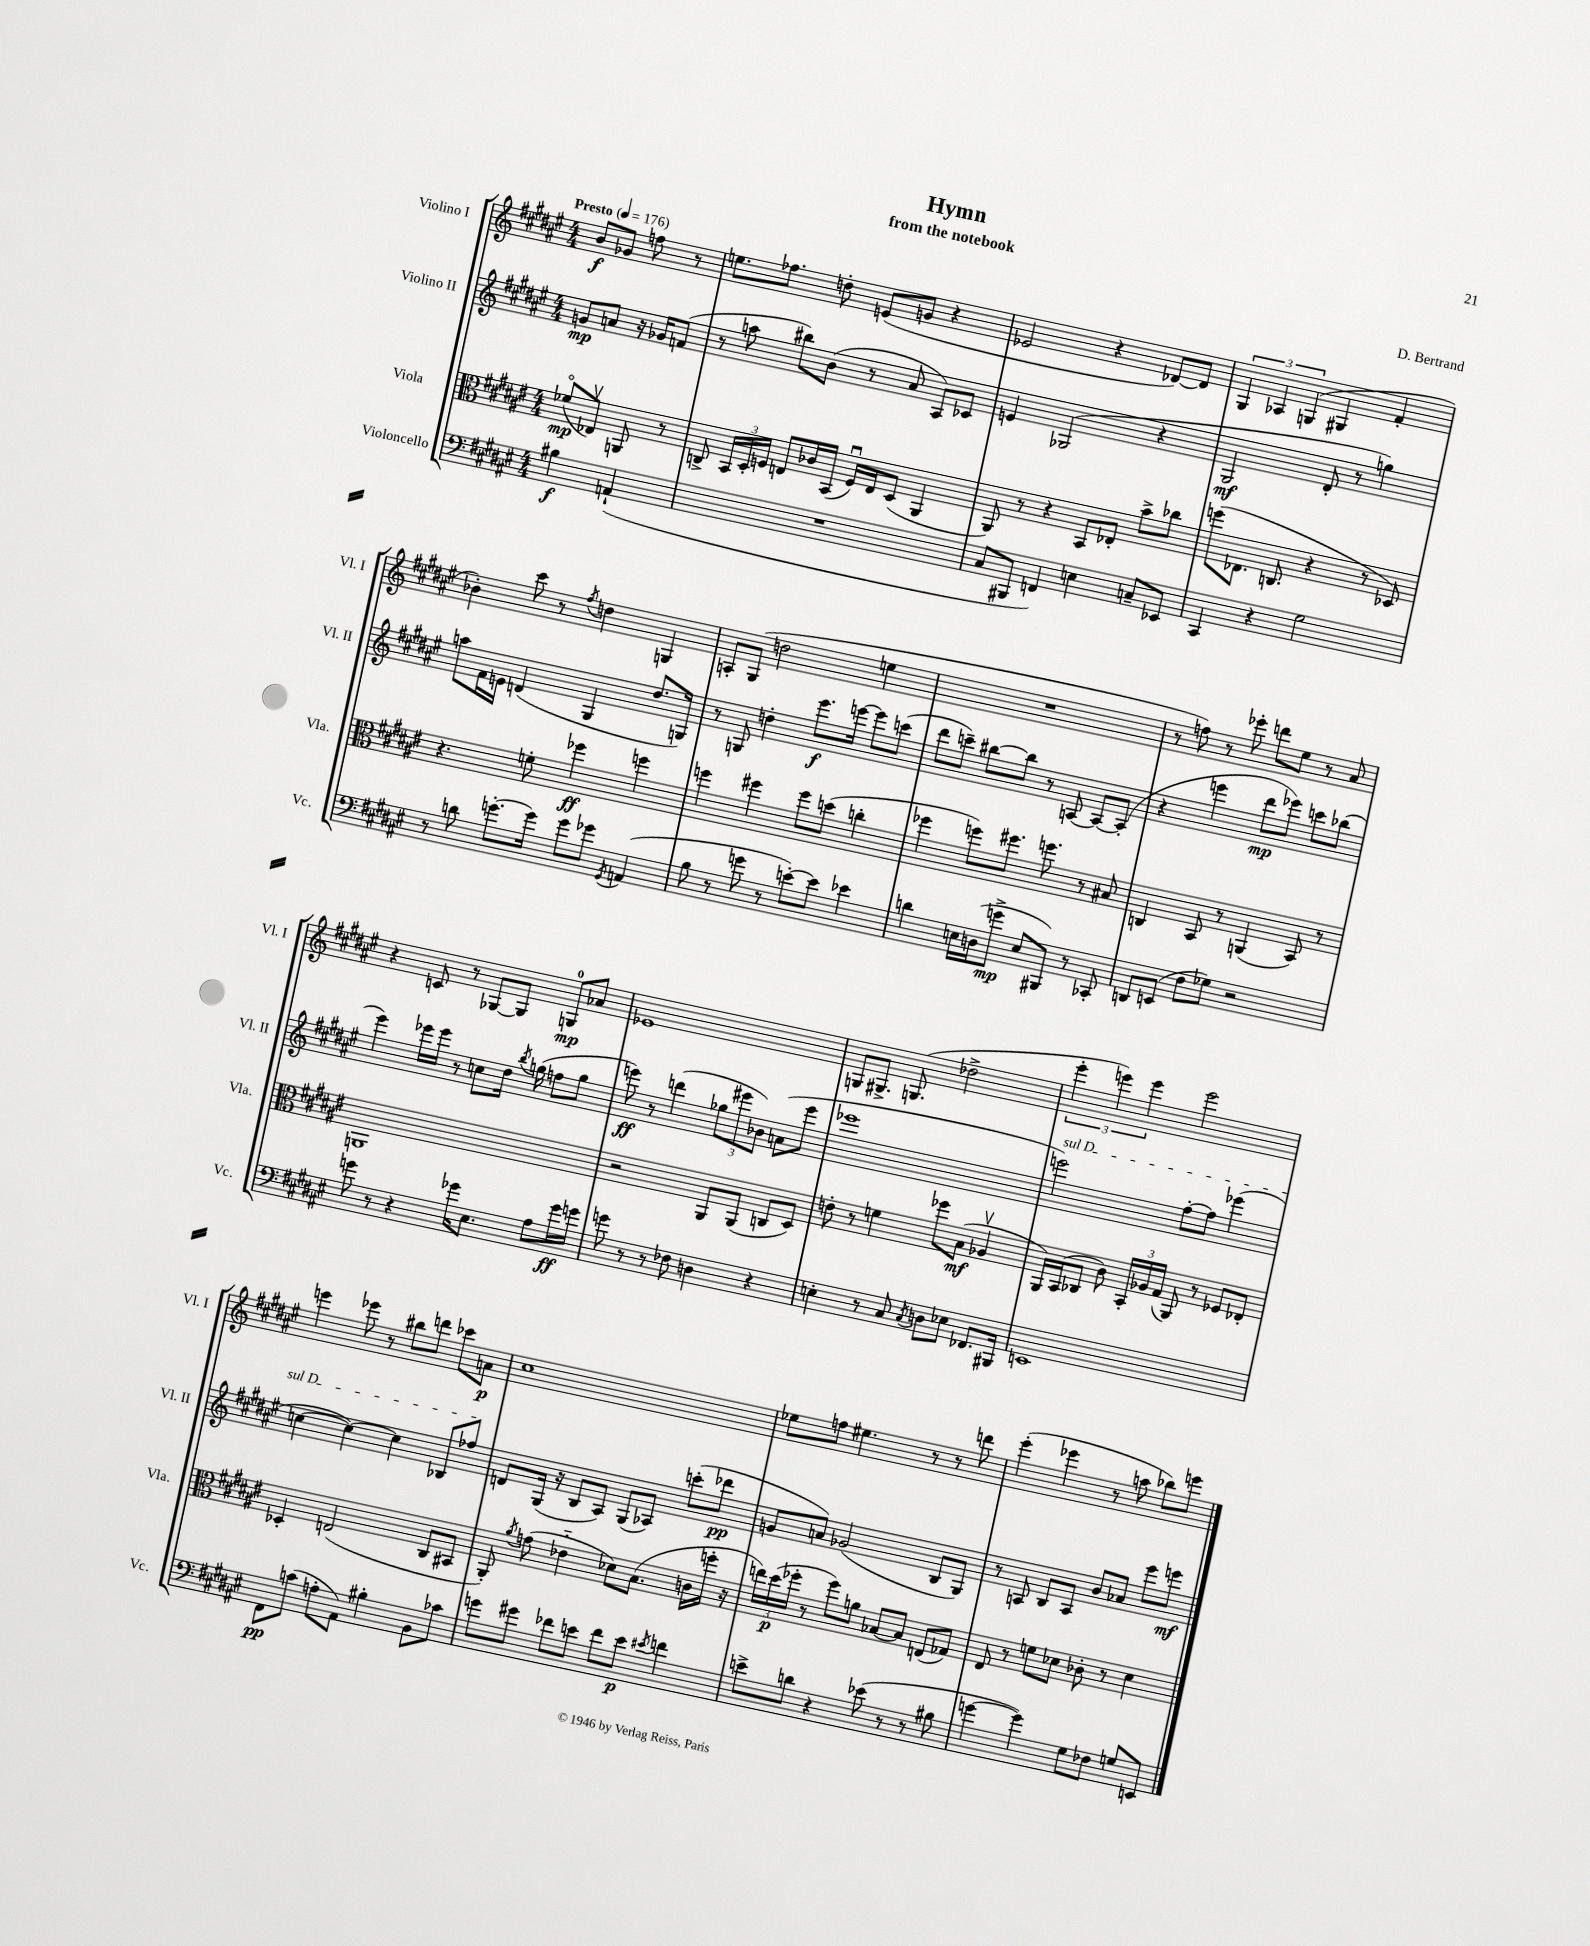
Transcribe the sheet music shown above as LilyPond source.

\header { title = "Hymn" composer = "D. Bertrand" subtitle = "from the notebook" }
<<
\new StaffGroup <<
\new Staff = "s0" \with { instrumentName = "Violino I" shortInstrumentName = "Vl. I" } {
    \clef treble \key fis \major \numericTimeSignature \time 4/4 \partial 2 \tempo "Presto" 4 = 176
    \autoBeamOff b'8[\f ges'8] f''8 r8 |
    e''8.[ fes''8.] d''8-. e'8[( g'8] r4 |
    ees'2 r4 des'8[~) des'8] |
    \tuplet 3/2 { gis4 aes4 g4( } gis4 fis'4-. |
    bes'4-.) cis'''8 r8 \acciaccatura { fis''8 } d''4 g4 |
    a8[-. gis8]( d''2 e''4 |
    R1 |
    r8 f''8) r8 ees'''8-. d'''8[ eis''8] r8 ais'8 |
    r4 c'8 r8 ges8[~ ges8] g8[-0\mp aes'8] |
    ees'1 |
    g8[ gis8.]-> g8.( des''2-> |
    \tuplet 3/2 { eis'''4-. e'''4) e'''4 } e'''2 |
    e'''4 ees'''8 r8 bis''8[ d'''8] ces'''8[ a'8]\p |
    cis''1 |
    ees''8[ f''8] eis''4. r8 r8 d'''8 |
    eis'''4-.( ees'''4 r8 a''8 bes''8[) e'''8] \bar "|." |
}
\new Staff = "s1" \with { instrumentName = "Violino II" shortInstrumentName = "Vl. II" } {
    \clef treble \key fis \major \numericTimeSignature \time 4/4 \partial 2
    \autoBeamOff g'8[\mp a'8] r16 ges'16[ f'8]( |
    r8 a''8 bis''8[) b'8]( r8 ais'8 ais8[) ces'8] |
    e'4 ges2( r4 |
    gis2\mf dis'8-. r8 g''4) |
    a''8[ fis'16 e'16] d'4( gis4 dis''8.[ g16]) |
    r8 g8 d''4-. eis'''8.[\f e'''16]~ e'''8[ c'''8]( |
    dis'''8[ c'''8]--) bis''8[~ bis''8] r8 a8~ a8[~ a8]-.( |
    r4 e'''4 dis'''8[\mp ees'''8]) c'''8[ bes''8]( |
    eis'''4) ees'''16[ ees'''16] r8 c''8[ dis''16] \acciaccatura { b''8 } g''16( f''8[ g''8] |
    e'''8\ff) r8 d'''4( \tuplet 3/2 { ges''8[ eis'''8 bes'8]) } a'8[( eis'''8] |
    ees'''1 |
    \once \override TextSpanner.bound-details.left.text = \markup { \italic "sul D" } e'''2\startTextSpan) fis''8[~-. fis''8] ees'''4( |
    c''4~ c''4~) c''4 bes8[ fes''8]\stopTextSpan |
    d'8[ gis16]( r16 b8[ ais8]) gis8[( aes8]) c'''8[-.( des'''8]\pp |
    g'8[ a'8]) ges'2( b8[ gis8]) |
    r8 a8 b8[ a8] b'8[ aes'8] eis'''8[ e'''8]\mf \bar "|." |
}
\new Staff = "s2" \with { instrumentName = "Viola" shortInstrumentName = "Vla." } {
    \clef alto \key fis \major \numericTimeSignature \time 4/4 \partial 2
    \autoBeamOff fes'8[\flageolet\mp( ees8]\upbow) a,8 r8 |
    c8-> \tuplet 3/2 { b,16[ dis16-. f16] } e8[ ces'16 b,16]( f16[\downbow) e16 dis8]( ais,4 |
    ais,8) r8 r4 b,8[ ees8]-. b'8[-> ces''8] |
    f''8[( ees8.] c8. r4 r8 des8) |
    r4. f'8-. fes''4\ff f''4 |
    f''4 fis''4 fis''8[ d''8]( c''4-. |
    fes''4 f''8[) fis''8.] f''8. r8 bis8 |
    c4 b,8 r8 a,4( b,8) r8 |
    a,1 |
    r2 ais,8[ ais,8]( c8[ dis8]) |
    e'8-. r8 f'4 fes''8[ b8]\mf( aes4\upbow |
    ais,16[) b,16( ces8] cis'8) \tuplet 3/2 { b,16[-. aes16 gis16]( } ais,8) r8 fes8[ ees8]-. |
    des4-. e2( cis8[ bis,8] |
    ais,8-.) \acciaccatura { ais'8 } g'8( ees'4-_ des'8[) b8.]( c'16[ f''16]-. r16 |
    \tuplet 3/2 { e''16[) dis''16\p( fes''16]-. } r8 fes''8[) a'8] bes8[~ bes8] e8[( ges8]) |
    eis8 r8 f'8[ des'8] ces'8-. r8 des'4 \bar "|." |
}
\new Staff = "s3" \with { instrumentName = "Violoncello" shortInstrumentName = "Vc." } {
    \clef bass \key fis \major \numericTimeSignature \time 4/4 \partial 2
    \autoBeamOff bis4\f a,4-!( |
    R1 |
    cis8[ bis,,8] f,4) e4 c8[-- ees,8] |
    cis,4 r4 gis2 |
    r8 d'8 g'8.[~-. g'16] g'8[ ges'8] \acciaccatura { gis,8 } a,4( |
    b8 r8 g'8 r8 e'8[~-.) e'8] ees'4 |
    d'4 e16[ d16( g'8]->\mp e8[ bis,,8]) r8 ces,8-. |
    d,8[ e,8]( fis8[ ges8]) r2 |
    g'8 r8 r4 ges'16[ eis8.] ais8[ ges'16\ff g'16] |
    g'8 r8 r8 fes8 d4 r4 |
    e4-. r8 cis8 \acciaccatura { cis8 } d8[ ees8] fes,8.[ bis,,16] |
    e,1 |
    fis,8[\pp c'8]( a8[-. ais,8]) bis4-. b,8[ ces'8] |
    g'8[ gis'8] fes'8[ e'8] fes'8[ e'8]\p \acciaccatura { eis'8 } f'4 |
    e'8[-> d'8] r4 ees'8( r8 r8 bis8 |
    g'4~ g'4) gis8[ fes8] g8[ e,8] \bar "|." |
}
>>
>>
\layout { \context { \Score \remove "Bar_number_engraver" } }
